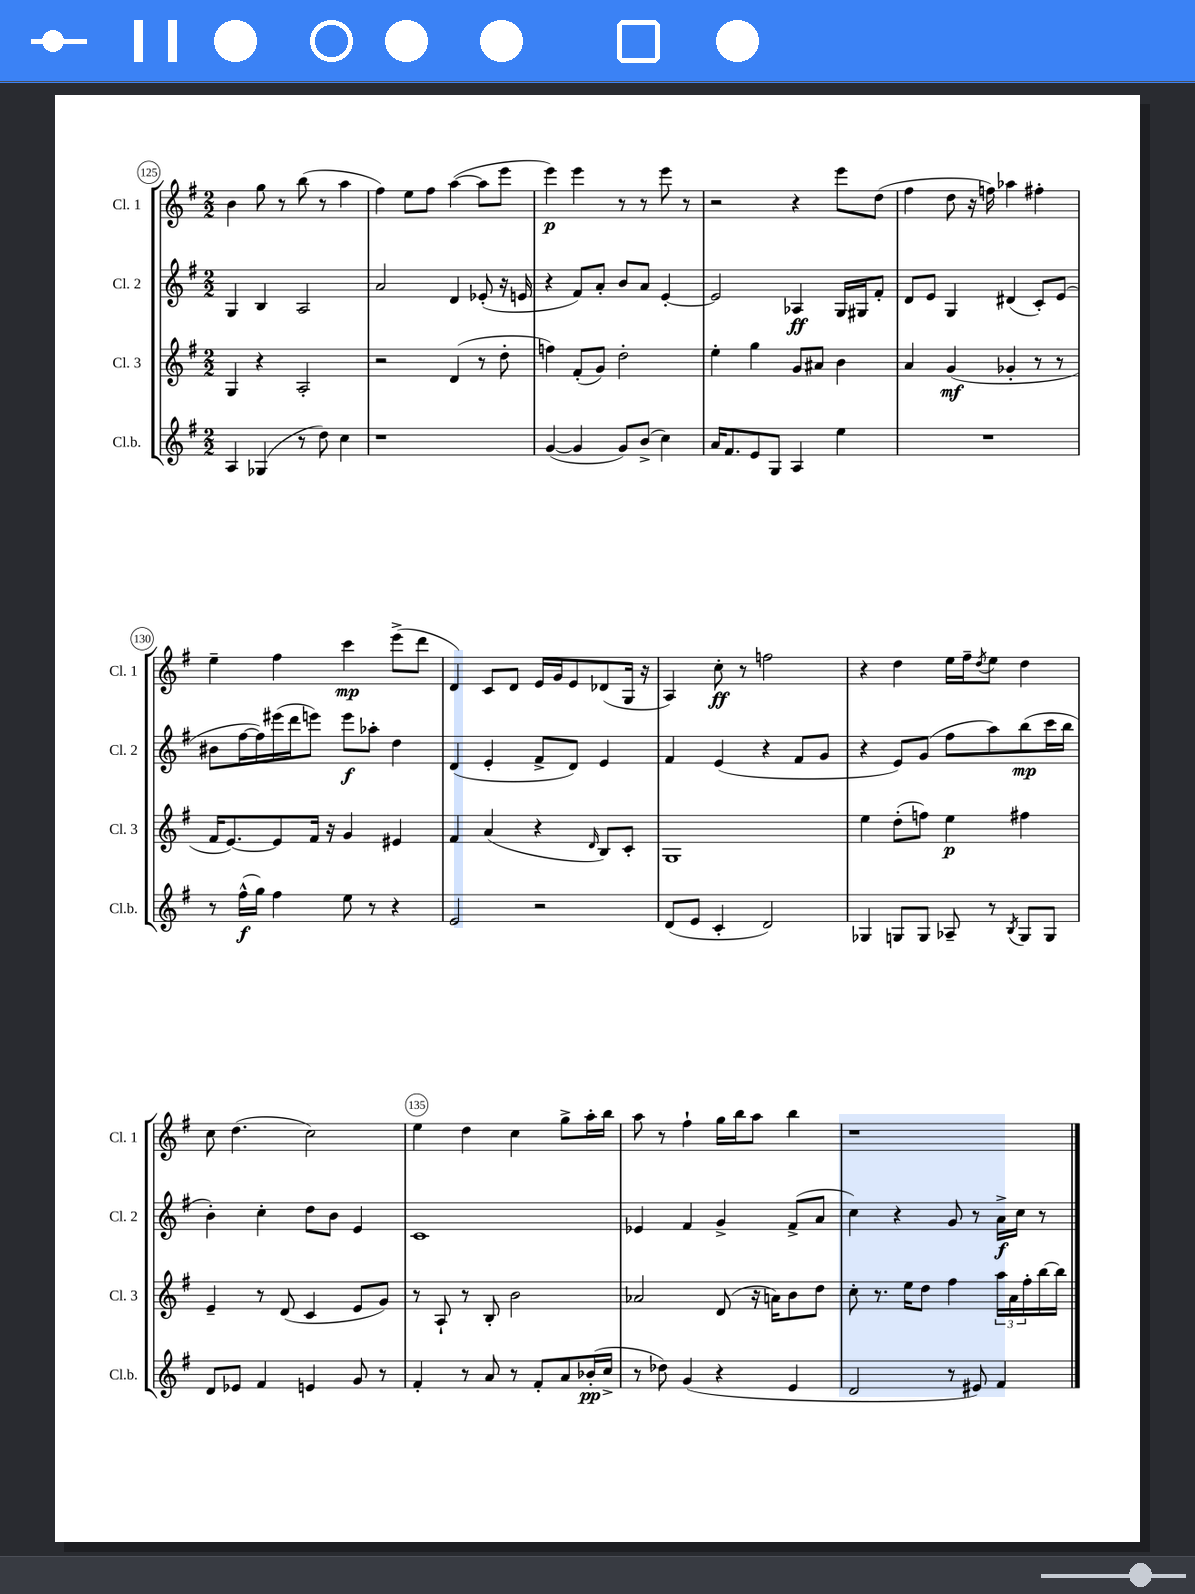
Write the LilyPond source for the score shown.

<<
\new StaffGroup <<
\new Staff = "s0" \with { instrumentName = "Cl. 1" shortInstrumentName = "Cl. 1" } {
    \clef treble \key g \major \numericTimeSignature \time 2/2
    b'4 g''8 r8 b''8( r8 a''4 |
    fis''4) e''8 fis''8 a''4~( a''8 e'''8 |
    e'''4\p) e'''4 r8 r8 e'''8 r8 |
    r2 r4 e'''8 d''8( |
    fis''4 d''8 r16 f''16) aes''4 fis''4-. |
    e''4-- fis''4 c'''4\mp e'''8->( d'''8 |
    d'4) c'8 d'8 e'16 g'16 e'8 des'8( g16 r16 |
    a4) c''8-.\ff r8 f''2 |
    r4 d''4 e''16 fis''16-- \acciaccatura { d''8 } e''8 d''4 |
    c''8 d''4.( c''2) |
    e''4 d''4 c''4 g''8-> a''16-. b''16 |
    a''8 r8 fis''4-! g''16 b''16 a''8 b''4 |
    r1 \bar "|." |
}
\new Staff = "s1" \with { instrumentName = "Cl. 2" shortInstrumentName = "Cl. 2" } {
    \clef treble \key g \major \numericTimeSignature \time 2/2
    g4 b4 a2 |
    a'2 d'4 ees'8-.( r16 e'16 |
    r4 fis'8) a'8-. b'8 a'8 e'4~-. |
    e'2 aes4\ff g16 gis16 fis'8-. |
    d'8 e'8 g4 dis'4( c'8-.) e'8( |
    bis'8 fis''16~ fis''16) eis'''16( d'''16 e'''8) e'''8\f aes''8-. d''4 |
    d'4( e'4-. fis'8-> d'8) e'4 |
    fis'4 e'4( r4 fis'8 g'8 |
    r4 e'8) g'8( fis''8 a''8) b''8\mp( c'''16 b''16 |
    b'4-.) c''4-. d''8 b'8 e'4 |
    c'1 |
    ees'4 fis'4 g'4-> fis'8->( a'8 |
    c''4) r4 g'8 r8 a'16->\f c''16 r8 \bar "|." |
}
\new Staff = "s2" \with { instrumentName = "Cl. 3" shortInstrumentName = "Cl. 3" } {
    \clef treble \key g \major \numericTimeSignature \time 2/2
    g4 r4 a2-. |
    r2 d'4( r8 d''8-. |
    f''4) fis'8-.( g'8) d''2-. |
    e''4-. g''4 g'8 ais'8 b'4 |
    a'4 g'4\mf( ges'4-. r8 r8 |
    fis'16 e'8.~) e'8 fis'16 r16 g'4 eis'4 |
    fis'4 a'4( r4 \grace { d'16 } b8) c'8-. |
    g1 |
    e''4 d''8-.( f''8) e''4\p fis''4 |
    e'4-- r8 d'8( c'4 e'8 g'8) |
    r8 a8-! r8 b8-. b'2 |
    aes'2 d'8( r16 a'16) b'8 d''8 |
    c''8-. r8. e''16 d''8 fis''4 \tuplet 3/2 { a''16 a'16 fis''16-. } b''16~ b''16 \bar "|." |
}
\new Staff = "s3" \with { instrumentName = "Cl.b." shortInstrumentName = "Cl.b." } {
    \clef treble \key g \major \numericTimeSignature \time 2/2
    a4 ges4( r8 d''8) c''4 |
    r1 |
    g'4~( g'4 g'8) b'8->( c''4) |
    a'16 fis'8. e'8 g8 a4 e''4 |
    R1 |
    r8 fis''16-^\f( g''16) fis''4 e''8 r8 r4 |
    e'2 r2 |
    d'8( e'8 c'4-. d'2) |
    ges4 g8 g8 aes8-- r8 \acciaccatura { b8 } g8 g8 |
    d'8 ees'8 fis'4 e'4 g'8 r8 |
    fis'4-. r8 a'8 r8 fis'8-. a'8 bes'16-.\pp( c''16-> |
    r8 des''8) g'4( r4 e'4 |
    d'2 r8 eis'8) fis'4 \bar "|." |
}
>>
>>
\layout { \context { \Score currentBarNumber = #125 \override BarNumber.break-visibility = ##(#f #t #t) barNumberVisibility = #(every-nth-bar-number-visible 5) \override BarNumber.stencil = #(make-stencil-circler 0.1 0.3 ly:text-interface::print) } }
